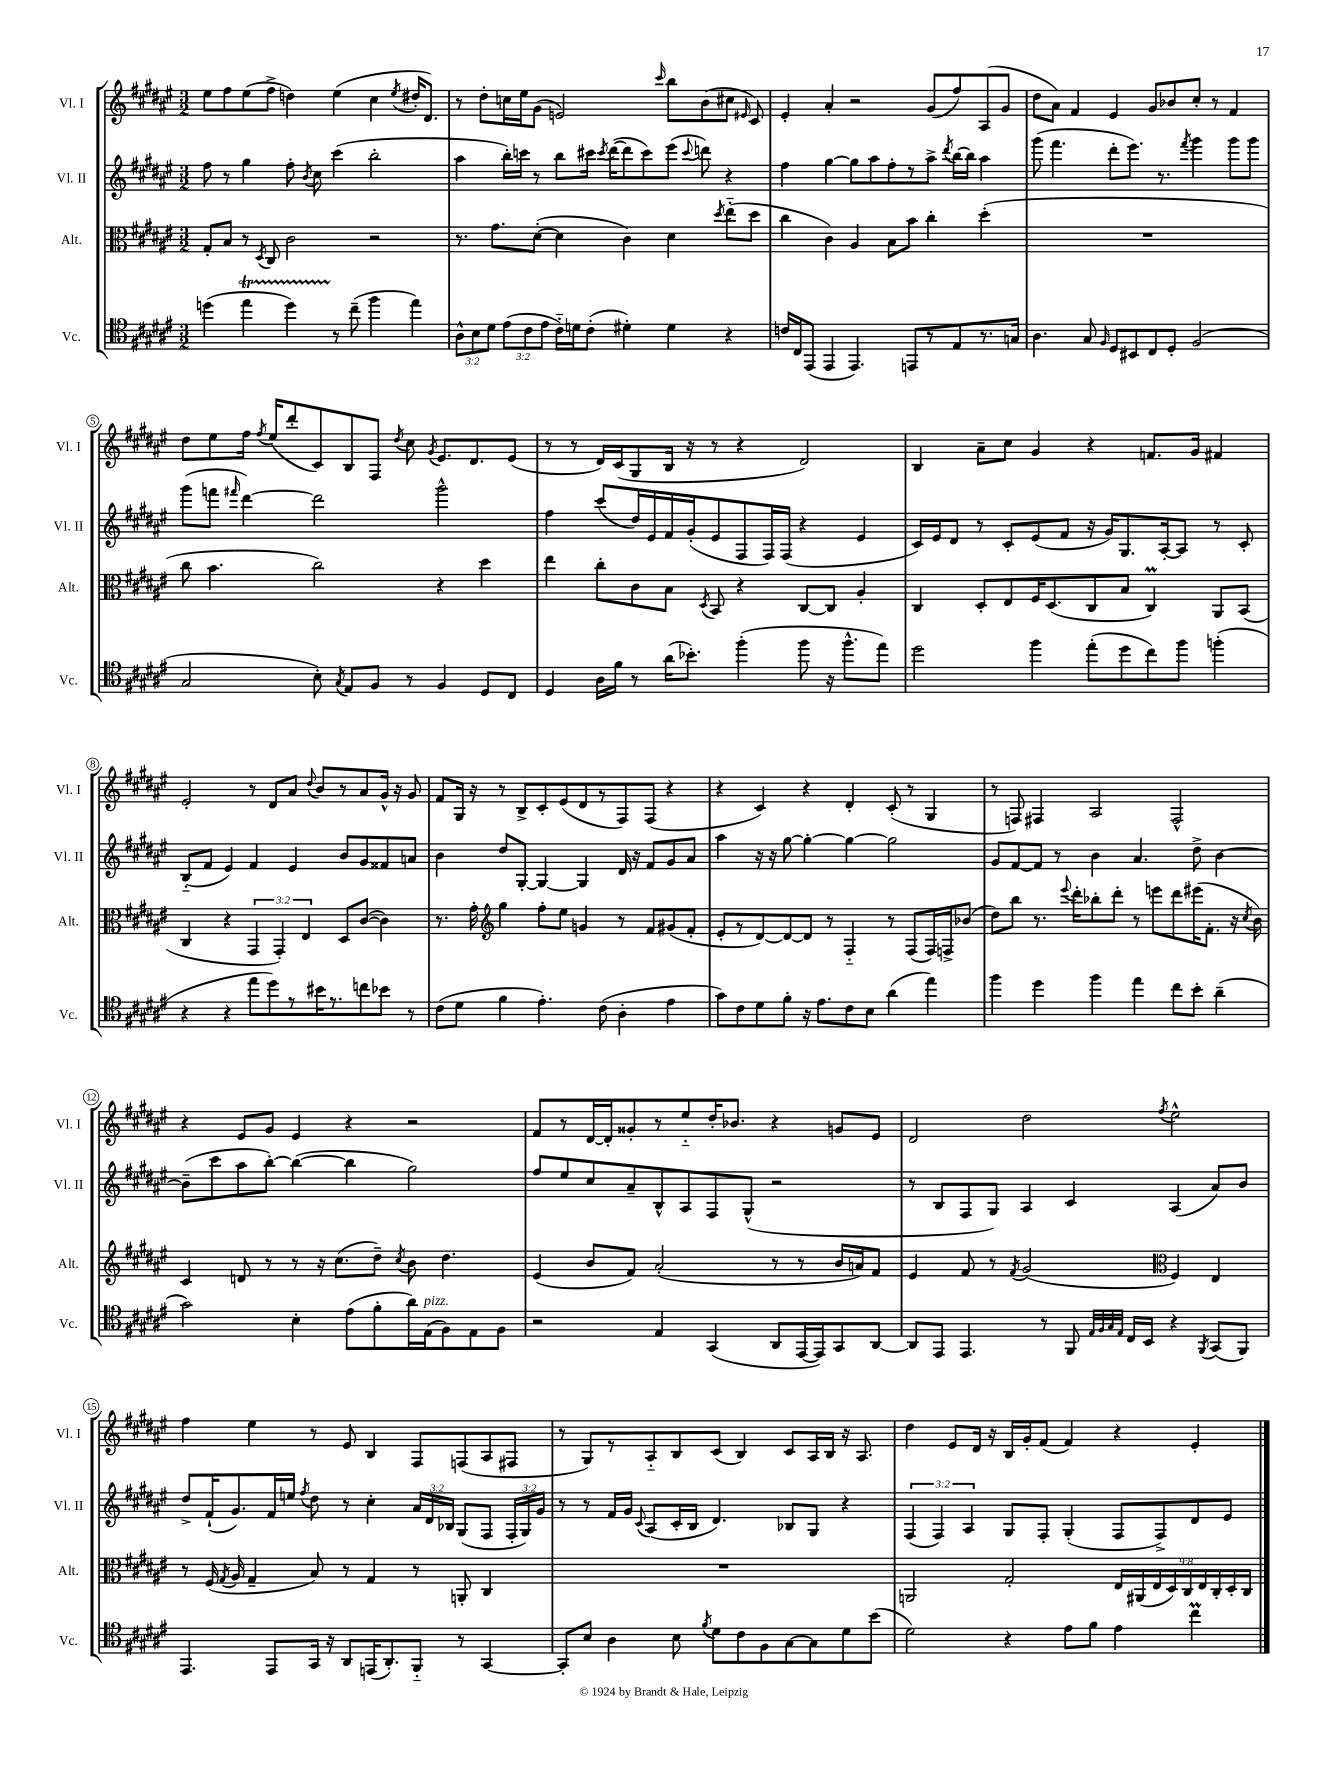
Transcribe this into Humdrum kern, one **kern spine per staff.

**kern	**kern	**kern	**kern
*staff4	*staff3	*staff2	*staff1
*clefC4	*clefC3	*clefG2	*clefG2
*k[f#c#g#d#a#e#]	*k[f#c#g#d#a#e#]	*k[f#c#g#d#a#e#]	*k[f#c#g#d#a#e#]
*M3/2	*M3/2	*M3/2	*M3/2
(4dd	8G#'	8ff#	8ee#
.	8B	8r	8ff#
4ee#	8r	4gg#	(8ee#
.	8qD#	.	.
.	8C#	.	8ff#^
4dd)	2c#	8ff#'	4dd)
.	.	8qb	.
.	.	8cc#	.
8r	.	(4ccc#	(4ee#
(8cc#~	.	.	.
4ff#	2r	2bb'	4cc#
.	.	.	8qee#
4ee#)	.	.	16dd#'
.	.	.	8.d#)
=	=	=	=
12A#^^	8.r	4aa#	8r
12B	.	.	.
.	.	.	8dd#'
12d#	.	.	.
.	8.g#	.	.
(12e#	.	16bb')	16cc
.	.	16ccc	16ee#
12c#	.	.	.
.	([8d#'	8r	(8g#
12e#	.	.	.
16c#'~)	4d#]	8bb	2e)
16d	.	.	.
(8c#'	.	16ccc#	.
.	.	8qccc#	.
.	.	([16ddd#	.
4d#')	4c#)	8ddd#]	.
.	.	8ccc#)	.
.	.	.	16qqccc#
4d#	4d#	(8eee#	8bb
.	.	8qqccc#	.
.	.	8ddd)	(8b
.	8qdd#	.	.
4r	(8ee#'~	4r	8cc#
.	.	.	16qqe#
.	8dd#	.	8c#)
=	=	=	=
16c	4cc#	4ff#	4e#'
16C#	.	.	.
(8EE#	.	.	.
4EE#	4c#)	[4gg#	4a#'
4.EE#)	4A#	8gg#]	2r
.	.	8aa#	.
.	8B	8ff#'	.
8EE	8b	8r	.
8r	4cc#'	8aa#^	(8g#
.	.	8qddd#	.
8E#	.	[16bb	8ff#)
.	.	16bb]	.
8.r	(4dd#'	4aa#	(8A#
.	.	.	8g#
16G	.	.	.
=	=	=	=
4.A#	1.r	(8ggg#	8dd#
.	.	4.fff#	8a#)
.	.	.	4f#
8G#	.	.	.
16qqF#	.	.	.
8D#	.	8ddd#'	4e#
8BB#	.	8.eee#)	.
8C#	.	.	8g#
.	.	8.r	.
8D#'	.	.	8b-
.	.	8qfff#	.
(2F#	.	4ggg#	8cc#'
.	.	.	8r
.	.	8ggg#	4f#
.	.	8ggg#	.
=	=	=	=
2G#	8cc#	(8ggg#	8dd#
.	4.b	8fff	8ee#
.	.	16qqfff#	.
.	.	[4ddd#)	16ff#
.	.	.	8qff#
.	.	.	(16ee#
.	.	.	8ddd#'
8B')	2cc#)	2ddd#]	8c#)
8qG#	.	.	.
8E#	.	.	8B
8F#	.	.	8F#
.	.	.	8qdd#
8r	.	.	8cc#
.	.	.	8qg#
4F#	4r	2ggg#^^	8.e#
.	.	.	8.d#
8D#	4dd#	.	.
8C#	.	.	(8e#
=	=	=	=
4D#	4ee#	4ff#	8r
.	.	.	8r
16A#	8cc#'	(8ccc#	16d#)
16f#	.	.	(16c#
8r	8c#	16dd#)	8G#
.	.	16e#	.
(16a#	8B	16f#	16B
8.b-')	.	(16g#'	16r
.	8qD#	.	.
.	8BB	8e#	8r
(4ff#'	4r	8F#	4r
.	.	16F#)	.
.	.	(16F#	.
8ff#	[8C#	4r	2d#)
16r	8C#]	.	.
8.ff#^^	.	.	.
.	4A#'	4e#	.
8ee#)	.	.	.
=	=	=	=
2dd#	4C#	16c#)	4B
.	.	16e#	.
.	.	8d#	.
.	8D#'	8r	8a#~
.	8E#	8c#'	8cc#
4ff#	16F#	(8e#	4g#
.	(8.D#	.	.
.	.	8f#	.
(8ee#'	8C#	16r	4r
.	.	16g#)	.
8dd#	8B	8.G#	.
8cc#)	4C#)	.	8.f
.	.	[16A#'	.
8ff#	.	8A#]	.
.	.	.	16g#
(4ff'	8AA#	8r	4f#
.	(8BB	8c#'	.
=	=	=	=
4r	4C#	(8B'~	2e#'
.	.	8f#	.
4r	4r	4e#)	.
8ee#	6GG#	4f#	8r
8dd#)	.	.	8d#
.	6GG#')	.	.
8r	.	4e#	8a#
.	6E#	.	.
.	.	.	8qqdd#
16b#	.	.	8b
8.r	.	.	.
.	8D#	8b	8r
8cc	([8c#	8g#	8a#
8b-	4c#])	8f##	16g#^^
.	.	.	16r
8r	.	8a	8g#
=	=	=	=
(8c#	8.r	4b	8f#
8d#	.	.	16G#
.	16g#'	.	16r
*	*clefG2	*	*
4f#	4gg#	8dd#	8r
.	.	[8G#'	8B^
4.e#')	8ff#'	4G#_	8c#'
.	8ee#	.	(8e#
.	4g	4G#]	8d#
(8c#	.	.	8r
4A#'	8r	16d#	8F#)
.	.	16r	.
.	8f#	8f#	(8F#
4e#	(8g#	8g#	4r
.	8f#'	8a#	.
=	=	=	=
8g#)	8e#'	4aa#	4r
8c#	8r	.	.
8d#	[8d#)	16r	4c#)
.	.	16r	.
8f#'	8d#_	[8gg#	.
16r	8d#]	4gg#'_	4r
8.e#	.	.	.
.	8r	.	.
8c#	4F#'~	4gg#_	4d#'
8B	.	.	.
(4a#	8r	2gg#]	(8c#'
.	(8F#	.	8r
4ee#)	16F#)	.	4G#
.	16F^	.	.
.	(8b-	.	.
=	=	=	=
4ff#	8dd#)	8g#	8r
.	8bb	[8f#	8F)
4dd#	8.r	8f#]	4F#
.	.	8r	.
.	8qqeee#	.	.
.	16ddd#'	.	.
4ff#	8bb-'	4b	2A#
.	8ddd#'	.	.
4ee#	8r	4.a#	.
.	8eee	.	.
8cc#	8ddd#	.	2F#^^
8b'	(16eee#	8dd#^	.
.	8.f#'	.	.
(4a#~	.	[4b	.
.	16r	.	.
.	8qcc#	.	.
.	16b)	.	.
=	=	=	=
2g#)	4c#	(8b~]	4r
.	.	8ccc#	.
.	8d	8aa#	8e#
.	8r	[8bb')	8g#
4B'	8r	(4bb_	4e#
.	16r	.	.
.	(8.cc#	.	.
(8e#	.	4bb]	4r
8f#'	8dd#~)	.	.
.	8qcc#	.	.
16a#)	8b	2gg#)	2r
(16E#	.	.	.
8F#)	4.dd#	.	.
8E#	.	.	.
8F#	.	.	.
=	=	=	=
2r	(4e#	8ff#	8f#
.	.	8ee#	8r
.	8b	8cc#	[16d#
.	.	.	16d#']
.	8f#)	8a#~	8g##'
4E#	(2a#'	8B^^	8r
.	.	8A#	8ee#'~
(4GG#	.	8F#	16dd#'
.	.	.	8.b-
.	.	(8G#^^	.
8AA#	8r	2r	4r
[16EE#	8r	.	.
16EE#])	.	.	.
8GG#	16b	.	8g
.	16a)	.	.
[8AA#	8f#	.	8e#
=	=	=	=
8AA#]	4e#	8r	2d#
8EE#	.	8B	.
4.EE#	8f#	8F#	.
.	8r	8G#)	.
.	8qf#	.	.
.	(2g#	4A#	2dd#
8r	.	.	.
8FF#	.	4c#	.
32qqE#	.	.	.
32qqF#	.	.	.
32qqG#	.	.	.
32qqE#	.	.	.
16C#	.	.	.
16BB	.	.	.
*	*clefC3	*	*
.	.	.	8qff#
4r	4F#)	(4A#	2ee#^^
8qFF#	.	.	.
(8GG#	4E#	8a#)	.
8FF#)	.	8b	.
=	=	=	=
4.EE#	8r	8dd#^	4ff#
.	(16F#	(16f#`	.
.	8qG#	.	.
.	16A#	8.g#)	.
.	4G#~	.	4ee#
8EE#	.	16f#	.
.	.	16ee	.
.	.	8qff#	.
16GG#	8B)	8dd#	8r
16r	.	.	.
8AA#	8r	8r	8e#
(16EE	4G#	4cc#'	4B
8.AA#')	.	.	.
8FF#'~	8r	24a#	8F#
.	.	24d#	.
.	.	24B-	.
8r	8AA'	(8G#	(8F
[4GG#	4C#	8F#	8A#
.	.	24F#'	8F#
.	.	24G#)	.
.	.	24g#	.
=	=	=	=
8GG#']	1.r	8r	8r
8B	.	8r	8G#)
4A#	.	16f#	8r
.	.	16g#	.
.	.	8qqc#	.
.	.	(8A#	8A#'~
8B	.	16c#'	8B
.	.	16B	.
8qf#	.	.	.
8d#	.	4.d#)	(8c#
8c#	.	.	4B)
8F#	.	.	.
[8G#	.	8B-	8c#
8G#]	.	8G#	16A#
.	.	.	16B
8d#	.	4r	16r
.	.	.	8.A#
(8b	.	.	.
=	=	=	=
2d#)	2AA	(6F#	4dd#
.	.	6F#)	.
.	.	.	8e#
.	.	6A#	.
.	.	.	16d#
.	.	.	16r
4r	2G#'	8G#	16B
.	.	.	16g#'
.	.	8F#'	(8f#
8e#	.	(4G#'	4f#)
8f#	.	.	.
4e#	18E#	8F#	4r
.	(18AA#	.	.
.	18E#	.	.
.	.	8F#^)	.
.	18D#)	.	.
.	18C#	.	.
4cc#	.	8d#	4e#'
.	18E#	.	.
.	18C#'	.	.
.	.	8e#	.
.	18D#'	.	.
.	18C#	.	.
==	==	==	==
*-	*-	*-	*-
